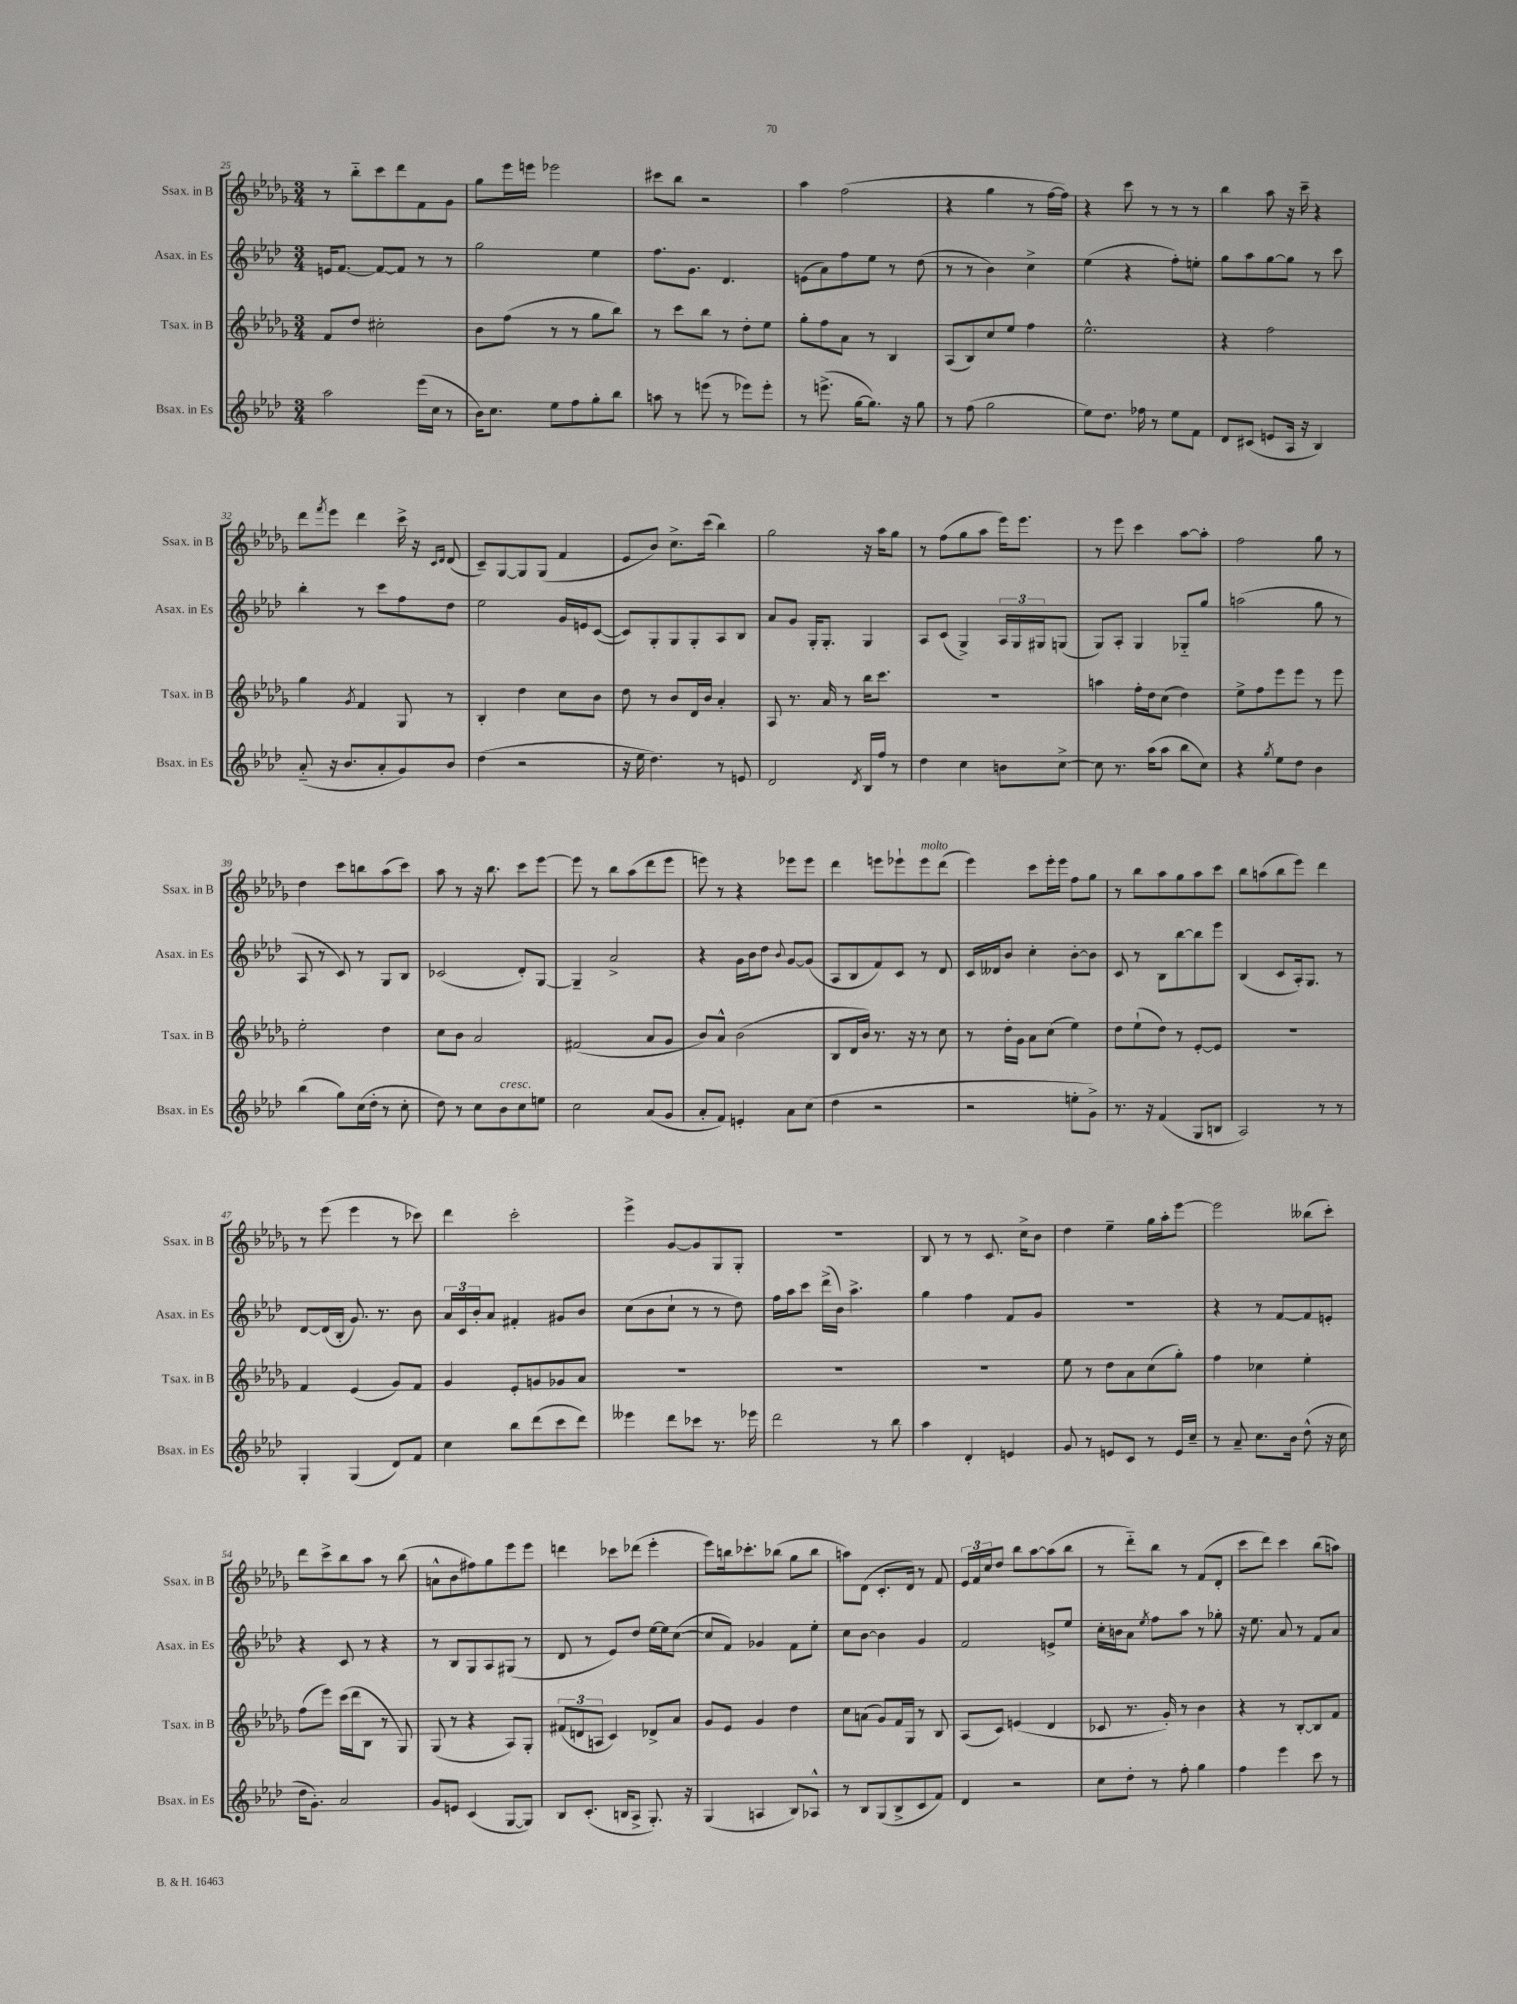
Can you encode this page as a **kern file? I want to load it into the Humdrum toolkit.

**kern	**kern	**kern	**kern
*staff4	*staff3	*staff2	*staff1
*clefG2	*clefG2	*clefG2	*clefG2
*k[b-e-a-d-]	*k[b-e-a-d-g-]	*k[b-e-a-d-]	*k[b-e-a-d-g-]
*M3/4	*M3/4	*M3/4	*M3/4
2aa-	8f	16e	8r
.	.	[8.f	.
.	8dd-	.	8bb-'~
.	2cc#'	8f_	8ccc
.	.	8f]	8ddd-
(16eee-	.	8r	8f
16cc	.	.	.
8r	.	8r	8g-
=	=	=	=
16b-)	8b-	2gg	8gg-
8.cc	.	.	.
.	(8ff	.	16eee-
.	.	.	16eee
8ee-	8r	.	2eee-
8ff	8r	.	.
8gg'	8gg-	4ee-	.
8bb-	8bb-)	.	.
=	=	=	=
8aa	8r	8.ff	8ccc#
8r	8ccc	.	8bb-
.	.	8.g	.
(8eee	8bb-	.	2r
8r	8r	4.d-	.
8eee-)	8dd-'	.	.
8eee-'	8ee-	.	.
=	=	=	=
8r	8gg-'	(8e	4aa-
(8.eee^	8ff	8a-)	.
.	8a-	8ff	(2ff
[16gg	.	.	.
8.gg])	8r	8ee-	.
.	4B-	8r	.
16r	.	.	.
8gg	.	(8dd-	.
=	=	=	=
8r	(8A-	8r	4r
(8ff	8B-)	8r	.
2gg	8cc	4b-)	4gg-
.	8ee-	.	.
.	4ff	4cc^	8r
.	.	.	[16ff
.	.	.	16ff])
=	=	=	=
8ee-)	2.ee-^^	(4ee-	4r
8.dd-	.	.	.
.	.	4r	8ccc
16ff-	.	.	.
8r	.	.	8r
8ee-	.	8ff')	8r
8f	.	8ee'	8r
=	=	=	=
8d-	4r	8gg	4bb-
(8c#	.	8aa-	.
8e	2ff	[8gg	8aa-
16A-	.	8gg]	16r
16r	.	.	16ccc~
4B-)	.	8r	4r
.	.	8ccc	.
=	=	=	=
(8a-'~	4gg-	4bb-'	8ddd-
.	.	.	8qfff
16r	.	.	8eee-
8.b-	.	.	.
.	8qg-	.	.
.	4f	8r	4ddd-
8a-'	.	8ccc	.
8g)	8G-	8ff	16ccc^
.	.	.	16r
.	.	.	16qqc
.	.	.	16qqd-
8b-	8r	8dd-	(8d-
=	=	=	=
(4dd-	4B-'	2ee-	8c~)
.	.	.	[8G-
2r	4dd-	.	8G-]
.	.	.	(8G-
.	8cc	16g	4f
.	.	16e	.
.	8b-	([8c	.
=	=	=	=
16r	8dd-	8c])	8e-
16ee-	.	.	.
4.dd-)	8r	8G'	8b-)
.	8b-	8G	8.cc^
.	16d-	8G'	.
.	16b-	.	(16ccc
8r	4a-'	8A-	4bb-)
8e	.	8B-	.
=	=	=	=
2d-	8A-	8a-	2gg-
.	8.r	8g	.
.	.	16G'	.
.	16a-	8.G'	.
.	8r	.	.
8qd-	.	.	.
16B-	16bb-	4G	16r
16ff	8.ccc	.	16aa-
8r	.	.	8gg-
=	=	=	=
4dd-	2.r	8A-	8r
.	.	(8c	(8ff
4cc	.	4G^)	8gg-
.	.	.	8aa-
8b	.	24A-	16eee-)
.	.	24G	.
.	.	.	8.eee-
.	.	24G#	.
[8cc^	.	(8G	.
=	=	=	=
8cc]	4aa	8G)	8r
8.r	.	8A-'	8eee-
.	16ff'	4G	4ccc
(16aa-	16dd-	.	.
8aa-	(8cc	.	.
8bb-	4dd-)	8G-'~	[8aa-
8cc)	.	8gg	8aa-']
=	=	=	=
4r	8ee-^	(2aa	2ff
.	8ff	.	.
8qgg	.	.	.
8ee-	8eee-	.	.
8dd-	8eee-	.	.
4b-	8r	8gg	8gg-
.	8eee-	8r	8r
=	=	=	=
(4bb-	2ee-'	8A-	4dd-
.	.	8r	.
8gg)	.	8c)	8ccc
(16cc	.	8r	8bb
16dd-'	.	.	.
8r	4dd-	8G	(8aa-
8cc'	.	8B-	8ccc)
=	=	=	=
8dd-)	8cc	(2c-	8aa-
8r	8b-	.	8r
8cc	2a-	.	16r
.	.	.	8.bb-
8b-	.	.	.
8cc	.	8d-')	8ccc
8ee	.	[8G	[8eee-
=	=	=	=
2cc	(2f#	4G~]	8eee-]
.	.	.	8r
.	.	2a-^	8bb-
.	.	.	(8aa-
(8a-	8a-	.	8ddd-
8g	8g-	.	8eee-
=	=	=	=
8a-'	8b-)	4r	8eee)
8f)	8a-^^	.	8r
4e'	(2b-	16g	4r
.	.	16b-	.
.	.	8dd-	.
.	.	8qqb-	.
8a-	.	[8g	8eee-
(8cc	.	(8g]	8eee-
=	=	=	=
4dd-	8B-	8A-	4ddd-
.	16d-	8B-	.
.	16b-)	.	.
2r	8.r	8f)	8eee
.	.	8c	8eee-`
.	16r	.	.
.	8r	8r	8eee-
.	8cc	8d-	(8ddd-
=	=	=	=
2r	8r	16c	4eee-)
.	.	16d--	.
.	16dd-'	8b-	.
.	16g-	.	.
.	8a-	4cc'	8ccc
.	(8cc	.	16eee-'
.	.	.	16eee-
8ee'	4ee-)	[8b-'	8ff
8g^)	.	8b-]	8gg-
=	=	=	=
8.r	8dd-	8c	8r
.	(8ee-`	8r	8bb-
16r	.	.	.
(4f	8dd-)	8B-	8aa-
.	8r	[8bb-	8gg-
8G	[8e-'	8bb-]	8aa-
8B	8e-]	8eee-	8ccc
=	=	=	=
2A-)	2.r	(4B-	8bb-
.	.	.	(8aa
.	.	8c	8bb-
.	.	16A-')	8eee-)
.	.	8.G	.
8r	.	.	4ddd-
8r	.	8r	.
=	=	=	=
4G'	4f	[8d-	8r
.	.	(16d-]	(8eee-
.	.	16B-'	.
(4G	(4e-	8.g)	4eee-
.	.	8.r	.
8d-)	8g-)	.	8r
8f	8f	8b-	8ccc-)
=	=	=	=
4cc	4g-	24a-	4ddd-
.	.	24c	.
.	.	24b-'	.
.	.	8a-	.
8bb-	8e-'	4f#'	2ccc'
(8ddd-	8g	.	.
8ccc	8g-	8g#	.
8ddd-)	8a-	8b-	.
=	=	=	=
4eee--	2.r	(8cc	4eee-^
.	.	8b-	.
8ddd-	.	8cc`	[8g-
8ccc-	.	8r	8g-]
8.r	.	8r	8G-
.	.	8dd-)	8G-'
16eee-	.	.	.
=	=	=	=
2ddd-	2.r	16ff	2.r
.	.	16aa-	.
.	.	8ccc	.
.	.	(16ddd-^	.
.	.	16b-)	.
.	.	4.aa-^	.
8r	.	.	.
8bb-	.	.	.
=	=	=	=
4aa-	2.r	4gg	8B-
.	.	.	8r
4d-'	.	4ff	8r
.	.	.	8.c
4e	.	8f	.
.	.	.	16cc^
.	.	8g	8b-
=	=	=	=
8g	8ee-	2.r	4dd-
8r	8r	.	.
8e	8dd-	.	4ee-~
8c	8a-	.	.
8r	(8cc	.	16gg-
.	.	.	16aa-'
16e	8gg-')	.	[8eee-
16cc~	.	.	.
=	=	=	=
8r	4ff	4r	2eee-]
8a-~	.	.	.
8.cc	4cc-	8r	.
.	.	[8f	.
16b-	.	.	.
(8dd-^^	4ee-'	8f]	(8bb--
16r	.	8e'	8ccc')
16cc	.	.	.
=	=	=	=
16dd-	(8ff	4r	8ddd-
8.g')	.	.	.
.	8eee-)	.	8ccc^
2a-	(16ccc	8c	8bb-
.	16ddd-	.	.
.	8B-	8r	8aa-
.	8r	4r	8r
.	8G-)	.	(8bb-
=	=	=	=
8g	(8G-	8r	8a^^
8e	8r	8B-	8b-
(4c	4r	8G	8ff#)
.	.	8A-	8gg-
[8G	8A-)	(8G#	8eee-
8G])	8G-'	8r	8eee-
=	=	=	=
8B-	(12f#	8d-	4ddd
.	12d	.	.
(8.c'	.	8r	.
.	12A	.	.
.	4c)	8e-)	8ccc-
16B	.	.	.
8A-^	.	8dd-	(8ddd-
8.G')	8d-^	[16ee-	4eee-'
.	.	16ee-]	.
.	8a-	([8cc	.
16r	.	.	.
=	=	=	=
(4G	8g-	8cc]	8eee-)
.	8e-	8f)	16bb
.	.	.	8.ccc-'
4A	4g-	4g-	.
.	.	.	(8bb-
8B-)	4dd-	8f	8gg-
8A-^^	.	8ee-'	8bb-
=	=	=	=
8r	8cc	8cc	8aa)
8B-	(8a	[8b-	(8d-
(8G	8g-)	4b-]	8.c'
8B-^	16f	.	.
.	16G-	.	16d-)
8c	8r	4g	8r
8f)	8B-	.	8f
=	=	=	=
4d-	(8A-	2f	24e-
.	.	.	24f
.	.	.	24cc
.	8c)	.	8dd-
2r	(4e	.	8bb-
.	.	.	[8aa-
.	4d-	8e^	(8aa-]
.	.	8ee-	8bb-
=	=	=	=
8cc	8c-	16cc'	8r
.	.	16b	.
8dd-'	8.r	8a-	8ddd-'~)
.	.	8qee-	.
8r	.	8ff	8bb-
.	16g-')	.	.
8ff'	8r	8aa-	8r
4gg	4b-	8r	(8f
.	.	8gg-'	8d-'
=	=	=	=
4ff	4r	16r	8ccc
.	.	8.ee-	.
.	.	.	8ddd-)
4eee-	8r	8a-	4ccc
.	[8B-'	8r	.
8ccc	8B-]	8f	(8bb-
8r	8f	8a-	8aa)
==	==	==	==
*-	*-	*-	*-
